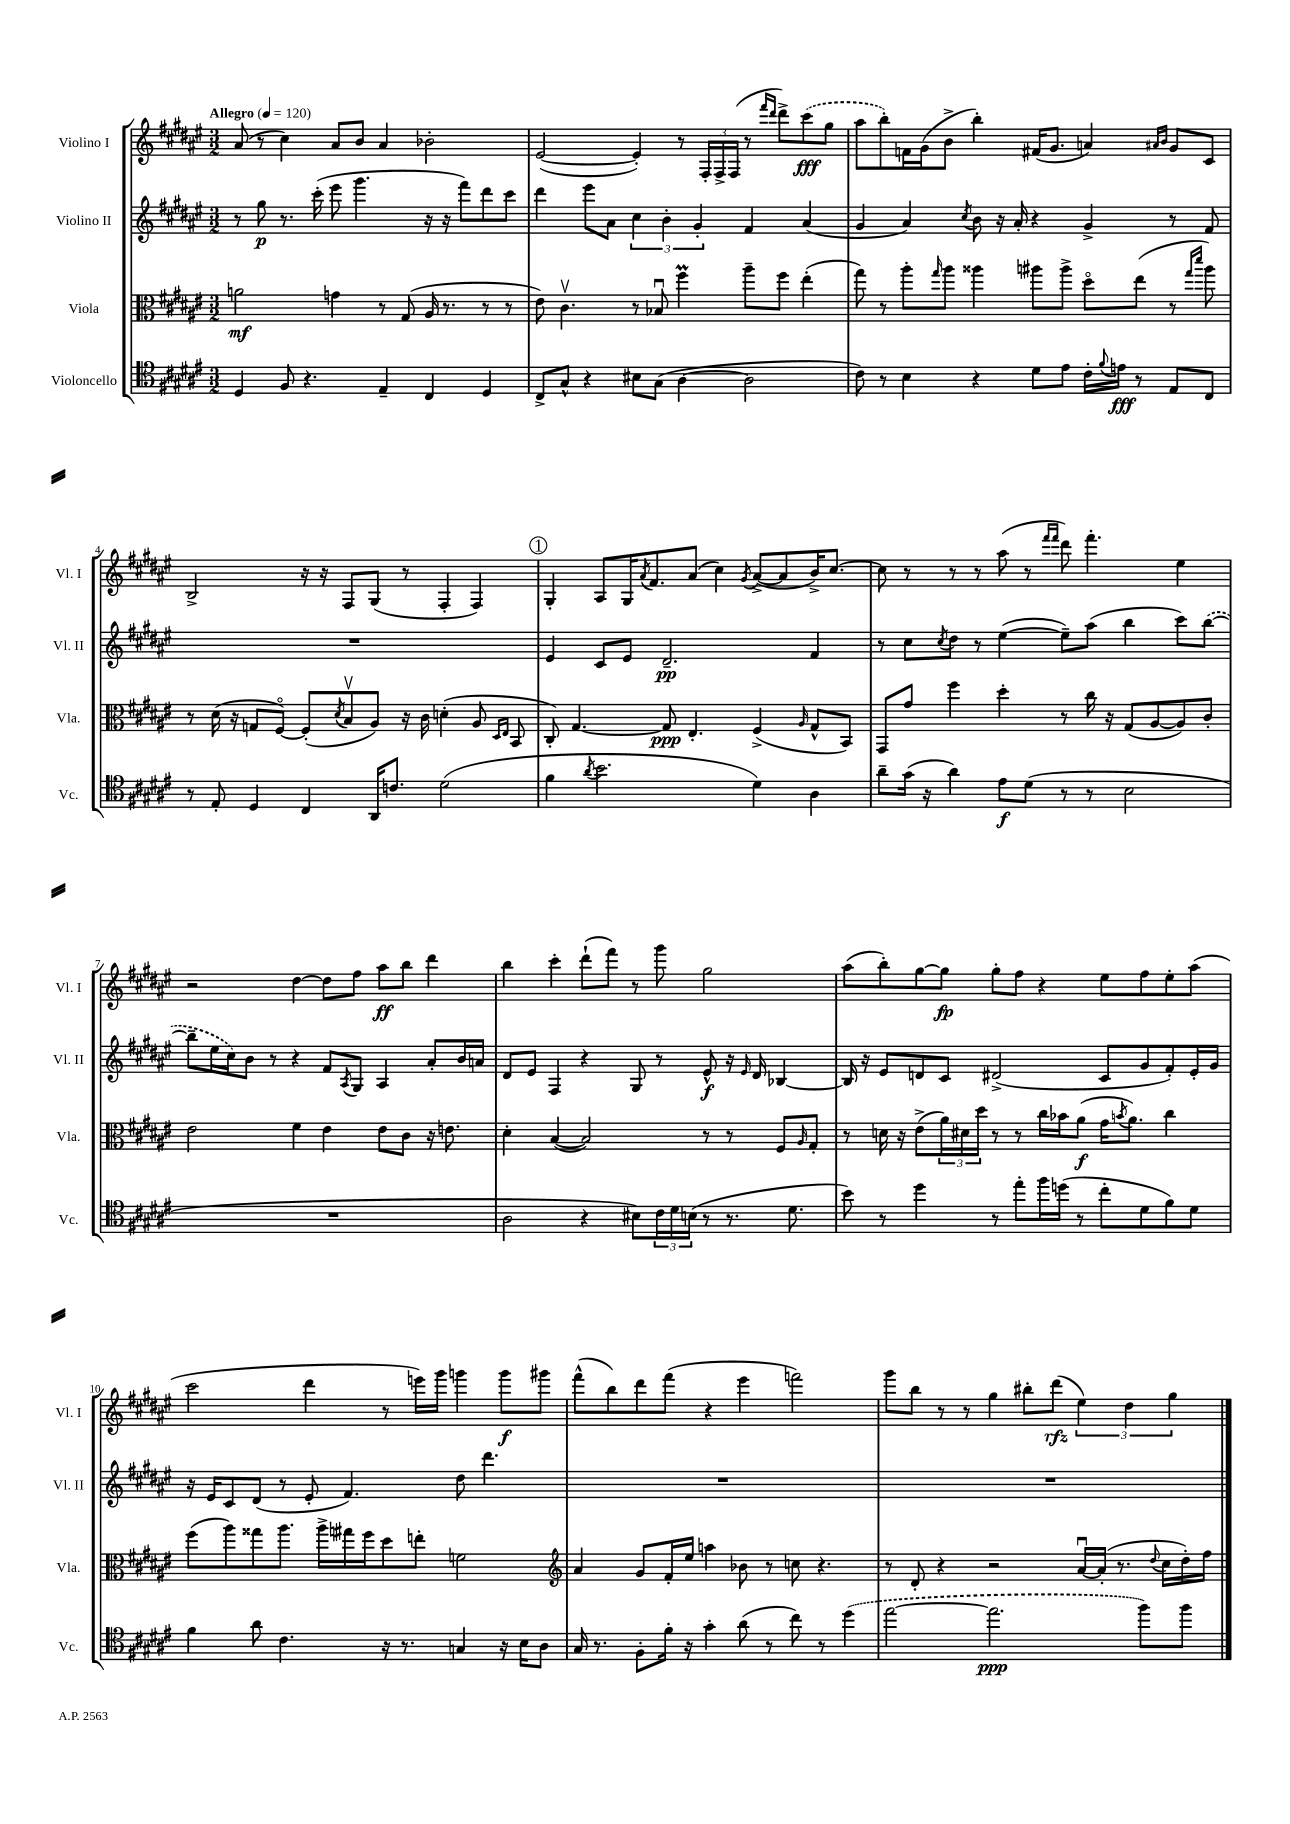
<<
\new StaffGroup <<
\new Staff = "s0" \with { instrumentName = "Violino I" shortInstrumentName = "Vl. I" } {
    \clef treble \key fis \major \numericTimeSignature \time 3/2 \tempo "Allegro" 4 = 120
    ais'8( r8 cis''4) ais'8 b'8 ais'4 bes'2-. |
    eis'2~( eis'4-.) r8 \tuplet 3/2 { fis16-. fis16-> fis16( } r8 \grace { fis'''16 dis'''16 } dis'''8->) \once \slurDashed cis'''8\fff( gis''8 |
    ais''8 b''8-.) f'16 gis'16( b'8-> b''4-.) fis'16( gis'8. a'4) \grace { ais'16 b'16 } gis'8 cis'8 |
    b2-> r16 r16 fis8 gis8( r8 fis4-. fis4) |
    \mark \markup { \circle "1" } gis4-. ais8 gis16 \acciaccatura { ais'8 } fis'8. ais'8( cis''4) \acciaccatura { gis'8 } ais'8~->( ais'8 b'16->) cis''8.~ |
    cis''8 r8 r8 r8 ais''8( r8 \grace { fis'''16 fis'''16 } dis'''8) fis'''4.-. eis''4 |
    r2 dis''4~ dis''8 fis''8 ais''8\ff b''8 dis'''4 |
    b''4 cis'''4-. dis'''8-!( fis'''8) r8 gis'''8 gis''2 |
    ais''8( b''8-.) gis''8~ gis''8\fp gis''8-. fis''8 r4 eis''8 fis''8 eis''8-. ais''8( |
    cis'''2 dis'''4 r8 e'''16) gis'''16 g'''4 g'''8\f gis'''8 |
    fis'''8-^( b''8) dis'''8 fis'''8( r4 eis'''4 f'''2) |
    gis'''8 b''8 r8 r8 gis''4 bis''8-. dis'''8\rfz( \tuplet 3/2 { eis''4) dis''4 gis''4 } \bar "|." |
}
\new Staff = "s1" \with { instrumentName = "Violino II" shortInstrumentName = "Vl. II" } {
    \clef treble \key fis \major \numericTimeSignature \time 3/2
    r8 gis''8\p r8. cis'''16-.( eis'''8 gis'''4. r16 r16 fis'''8) dis'''8 cis'''8 |
    dis'''4 eis'''8 ais'8 \tuplet 3/2 { cis''4 b'4-. gis'4-. } fis'4 ais'4( |
    gis'4 ais'4) \acciaccatura { cis''8 } b'8 r16 ais'16-. r4 gis'4-> r8 fis'8 |
    R1. |
    \mark \markup { \circle "1" } eis'4 cis'8 eis'8 dis'2.--\pp fis'4 |
    r8 cis''8 \acciaccatura { cis''8 } dis''8 r8 eis''4~( eis''8--) ais''8( b''4 cis'''8) \once \slurDashed b''8~( |
    b''8-- eis''16 cis''16) b'8 r8 r4 fis'8 \acciaccatura { ais8 } gis8 ais4 ais'8-. b'16 a'16 |
    dis'8 eis'8 fis4 r4 gis8 r8 eis'8-^\f r16 \grace { eis'16 } dis'16 bes4~ |
    bes16 r16 eis'8 d'8 cis'8 dis'2->( cis'8 gis'8 fis'8-.) eis'16-. gis'16 |
    r16 eis'16 cis'8 dis'8( r8 eis'8-. fis'4.) dis''8 dis'''4. |
    R1. |
    R1. \bar "|." |
}
\new Staff = "s2" \with { instrumentName = "Viola" shortInstrumentName = "Vla." } {
    \clef alto \key fis \major \numericTimeSignature \time 3/2
    a'2\mf g'4 r8 gis8( ais16 r8. r8 r8 |
    eis'8) cis'4.\upbow r8 bes8\downbow fis''4\prall ais''8-- fis''8 eis''4-.( |
    gis''8) r8 ais''8-. \grace { gis''16 } ais''8 aisis''4 ais''8 ais''8-> dis''8\flageolet eis''8( r8 \grace { gis''16 dis'''16 } ais''8) |
    r8 dis'16( r16 g8 fis8~\flageolet) fis8-.( \acciaccatura { dis'8 } b8\upbow ais8) r16 cis'16 d'4-.( ais8 \grace { dis16 eis16 } b,8 |
    \mark \markup { \circle "1" } cis8-.) gis4.~ gis8\ppp eis4.-. fis4->( \grace { ais16 } gis8-^ b,8) |
    gis,8 gis'8 fis''4 dis''4-. r8 cis''16 r16 gis8( ais8~ ais8) cis'8-. |
    eis'2 fis'4 eis'4 eis'8 cis'8 r16 e'8. |
    dis'4-. b4~( b2) r8 r8 fis8 \grace { ais16 } gis8-. |
    r8 d'16 r16 eis'8->( \tuplet 3/2 { ais'16) dis'16 dis''16 } r8 r8 cis''16 bes'16 ais'8\f( gis'16 \acciaccatura { b'8 } ais'8.) cis''4 |
    fis''8( ais''8) gisis''8 ais''8. ais''16-> gis''16 fis''16 dis''8 e''8-. f'2 |
    \clef treble ais'4 gis'8 fis'16-. eis''16 a''4 bes'8 r8 c''8 r4. |
    r8 dis'8-. r4 r2 ais'16~\downbow ais'16-.( r8. \appoggiatura { dis''8 } cis''16 dis''16-.) fis''16 \bar "|." |
}
\new Staff = "s3" \with { instrumentName = "Violoncello" shortInstrumentName = "Vc." } {
    \clef tenor \key fis \major \numericTimeSignature \time 3/2
    dis4 fis8 r4. eis4-- cis4 dis4 |
    cis8-> gis8-^ r4 bis8 gis8( ais4~ ais2 |
    cis'8) r8 b4 r4 dis'8 eis'8 cis'16-. \appoggiatura { fis'8 } e'16\fff r8 eis8 cis8 |
    r8 eis8-. dis4 cis4 ais,16 c'8. dis'2( |
    \mark \markup { \circle "1" } fis'4 \acciaccatura { ais'8 } b'2. dis'4) ais4 |
    ais'8-- gis'16( r16 ais'4) eis'8\f dis'8( r8 r8 b2 |
    R1. |
    ais2 r4 bis8) \tuplet 3/2 { cis'16 dis'16 b16( } r8 r8. dis'8. |
    b'8) r8 dis''4 r8 eis''8-. fis''16 d''16( r8 cis''8-. dis'8 fis'8) dis'8 |
    fis'4 ais'8 cis'4. r16 r8. g4 r16 b16 ais8 |
    gis16 r8. fis8-. fis'16-. r16 gis'4-. ais'8( r8 cis''8) r8 \once \slurDashed dis''4( |
    eis''2~ eis''2.\ppp fis''8) fis''8 \bar "|." |
}
>>
>>
